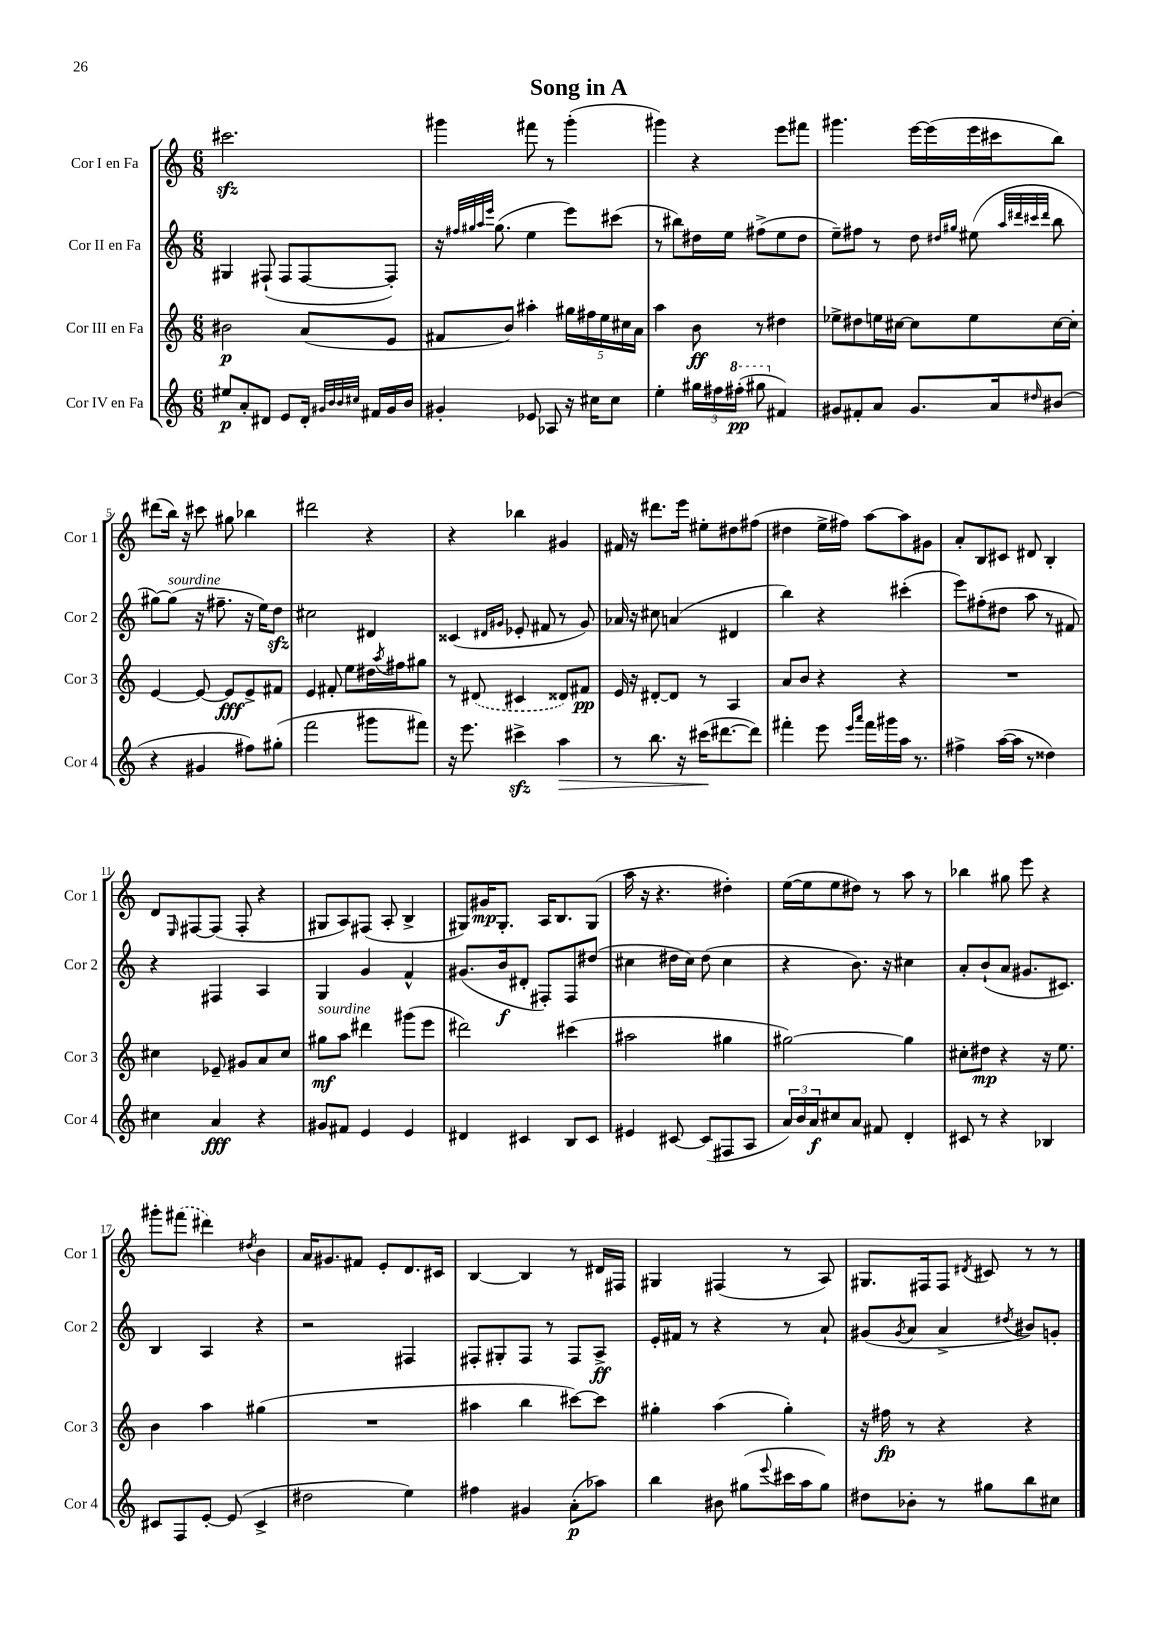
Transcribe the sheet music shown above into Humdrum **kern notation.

**kern	**kern	**kern	**kern
*staff4	*staff3	*staff2	*staff1
*clefG2	*clefG2	*clefG2	*clefG2
*k[]	*k[]	*k[]	*k[]
*M6/8	*M6/8	*M6/8	*M6/8
8ee#/L	2b#\	4G#/	2.ccc#\
8a'/	.	.	.
8d#/J	.	(8F#`/	.
8e/L	.	8F#/L	.
16d#'/Jk	(8a/L	[8F#/	.
32qqg#/LLL	.	.	.
32qqb/	.	.	.
32qqb/	.	.	.
32qqcc#/JJJ	.	.	.
16f#/LL	.	.	.
16g#/	8e/J	8F#'/]J)	.
16b/JJ	.	.	.
=	=	=	=
4g#'/	8f#/L	16r	4ggg#\
.	.	32qqff#/LLL	.
.	.	32qqgg#/	.
.	.	32qqaa/	.
.	.	32qqeee/JJJ	.
.	.	(8.gg#\	.
.	8b/J)	.	.
8e-/	4aa#'\	4ee\	8fff#\
8A-/	.	.	8r
16r	20gg#\LL	8eee\L)	(4ggg#'\
.	20ff#\	.	.
16cc#\LK	.	.	.
.	20ee\	.	.
8cc#\J	.	(8ccc#\J	.
.	20cc#\	.	.
.	20a\JJ	.	.
=	=	=	=
4ee'\	4aa\	8r	4ggg#\)
.	.	8bb#\L)	.
24gg#\LL	8b\	16dd#\L	4r
24ff#\	.	.	.
.	.	16ee\JJ	.
(24fff#'\JJ	.	.	.
8ggg#\	8r	(8ff#^\L	.
4f#/)	4dd#\	8ee\	8eee\L
.	.	8dd#\J	8fff#\J
=	=	=	=
8g#/L	8ee-^\L	8ee~\L)	4.ggg#\
8f#'/	8dd#\	8ff#\J	.
8a/J	16ee\L	8r	.
.	[16cc#\JJ	.	.
8.g#/L	8cc#\]L	8dd\	[16eee\LL
.	.	.	(16eee\]
.	.	16qqdd#/LL	.
.	.	16qqgg#/JJ	.
.	8ee\	(8ee#\	16eee\
16a/k	.	.	16ccc#\J
.	.	32qqaa/LLL	.
.	.	32qqddd#/	.
.	.	32qqccc#/	.
16qqdd#/	.	32qqddd#/JJJ	.
(8b#/J	[16cc#\L	8bb\	8bb\J)
.	16cc#'\]JJ	.	.
=	=	=	=
4r	[4e/	[8gg#\L)	(8ddd#\L
.	.	(8gg#\]J	16bb\Jk)
.	.	.	16r
4g#/	8e/_	16r	8ccc#\
.	.	8.ff#~\	.
.	8e/]L	.	8gg#\
8ff#\L)	8e^/	16r	4bb-\
.	.	16ee\LK)	.
(8gg#'\J	8f#/J	8dd\J	.
=	=	=	=
2fff\	4e/	2cc#\	2ddd#\
.	8f#'/	.	.
.	8ee\L	.	.
8ggg#\L	16dd#\L	4d#/	4r
.	8qaa/	.	.
.	16ff#\J	.	.
8fff#\J)	8gg#\J	.	.
=	=	=	=
16r	8r	(4c##/	4r
8.eee\	.	.	.
.	(8d#/	.	.
.	.	16qqd#/LL	.
.	.	16qqg#/JJ	.
4ccc#^\	4c#/	8e-'/	4bb-\
.	.	8f#/	.
4aa\	8d##/L)	8r	4g#/
.	8f#/J	8g#/)	.
=	=	=	=
8r	16e/	16a-/	16f#/
.	16r	16r	16r
8.bb\	[8d#'/L	8cc#\	8.ddd#\L
.	8d#/]J	(4a/	.
16r	.	.	16eee\Jk
(16ccc#\LK	8r	.	8ee#'\L
[8.ddd#\	.	.	.
.	4A/	4d#/	8dd#\
8ddd#\]J)	.	.	(8ff#\J
=	=	=	=
4fff#'\	8a/L	4bb\)	4dd#\
.	8b/J	.	.
8eee\	4r	4r	16ee^\LL
.	.	.	16ff#\JJ)
16qqeee/LL	.	.	.
16qqaaa/JJ	.	.	.
16fff#\LL	.	.	[8aa\L
16ggg#\	.	.	.
16aa\JJ	4r	(4ccc#'\	8aa\]
8.r	.	.	.
.	.	.	8g#\J
=	=	=	=
4ff#^\	2.r	8eee\L)	8a'/L
.	.	(8ff#'\	8B/
([16aa\LL	.	8dd#\J	8c#/J
16aa\]JJ	.	.	.
8r	.	8aa\	8d#/
4dd##\)	.	8r	4B'/
.	.	8f#/)	.
=	=	=	=
4cc#\	4cc#\	4r	8d/L
.	.	.	16qqE/
.	.	.	[8F#/
4a/	8e-~/	4F#/	(8F#/]J
.	8g#/L	.	8F#'/
4r	8a/	4A/	4r
.	8cc#/J	.	.
=	=	=	=
8g#/L	8gg#\L	4G/	8G#/L
8f#/J	8aa\J	.	8A/)
4e/	4ddd#\	4g/	(8F#/J
.	.	.	8A'/
4e/	(8ggg#\L	4f^^/	4B^/
.	8eee\J	.	.
=	=	=	=
4d#/	2ddd#\)	(8.g#/L	8G#/L)
.	.	.	16g#/K
.	.	16b/k	8.G#'/J
4c#/	.	8d#'/J	.
.	.	8F#'/L)	16A/LK
.	.	.	8.B/
8B/L	(4ccc#\	8F#/	.
8c#/J	.	(8dd#/J	(8G#/J
=	=	=	=
4e#/	2aa#\	4cc#\	16aa\
.	.	.	16r
.	.	.	4.r
[8c#/	.	16dd#\LL	.
.	.	16cc#\JJ)	.
(8c#/]L	.	(8dd#\	.
8F#/	4gg#\	4cc#\	4dd#'\)
8A/J	.	.	.
=	=	=	=
24a/LL)	[2gg#\)	4r	([16ee\LL
24b/	.	.	.
.	.	.	16ee\]J
24a/J	.	.	.
8cc#/	.	.	8ee\
8a/J	.	8.b\)	8dd#\J)
8f#/	.	.	8r
.	.	16r	.
4d'/	4gg#\]	4cc#\	8aa\
.	.	.	8r
=	=	=	=
8c#/	8cc#'\L	8a'/L	4bb-\
8r	8dd#\J	(8b`/	.
4r	4r	8a/J	8gg#\
.	.	8.g#/L	8eee\
4B-/	16r	.	4r
.	8.ee\	8.c#/J)	.
=	=	=	=
8c#/L	4b\	4B/	8ggg#'\L
8F/	.	.	(8fff#\J
[8e'/J	4aa\	4A/	4ddd#\)
(8e/]	.	.	.
.	.	.	8qdd#/
4c#^/	(4gg#\	4r	4b\
=	=	=	=
2dd#\	2.r	2r	16a/LK
.	.	.	8.g#/
.	.	.	8f#/J
.	.	.	8e'/L
4ee\)	.	4F#/	8.d/
.	.	.	16c#/Jk
=	=	=	=
4ff#\	4aa#\	8F#'/L	[4B/
.	.	8G#'/	.
4g#/	4bb\	8F#/J	4B/]
.	.	8r	.
(8a'\L	[8ccc#\L)	8F#/L	8r
8aa-\J)	8ccc#\]J	8A^/J	16d#/LL
.	.	.	16F#/JJ
=	=	=	=
4bb\	4gg#'\	16e'/LL	4G#/
.	.	16f#/JJ	.
.	.	8r	.
8b#\	(4aa\	4r	(4F#/
(8gg#\L	.	.	.
8qqeee/	.	.	.
16ccc#\L	4gg#'\)	8r	8r
16aa\J	.	.	.
8gg#\J)	.	8a`/	8A/)
=	=	=	=
8dd#\L	16r	(8g#/L	8.G#/L
.	16ff#\	.	.
.	.	8qg#/	.
8b-'\J	8r	8a/J	.
.	.	.	16F#/k
8r	4r	4a^/	8F#/J
.	.	.	8qd#/
8gg#\L	.	.	8c#/
.	.	8qdd#/	.
8bb\	4r	8b#/L)	8r
8cc#\J	.	8g'/J	8r
==	==	==	==
*-	*-	*-	*-
